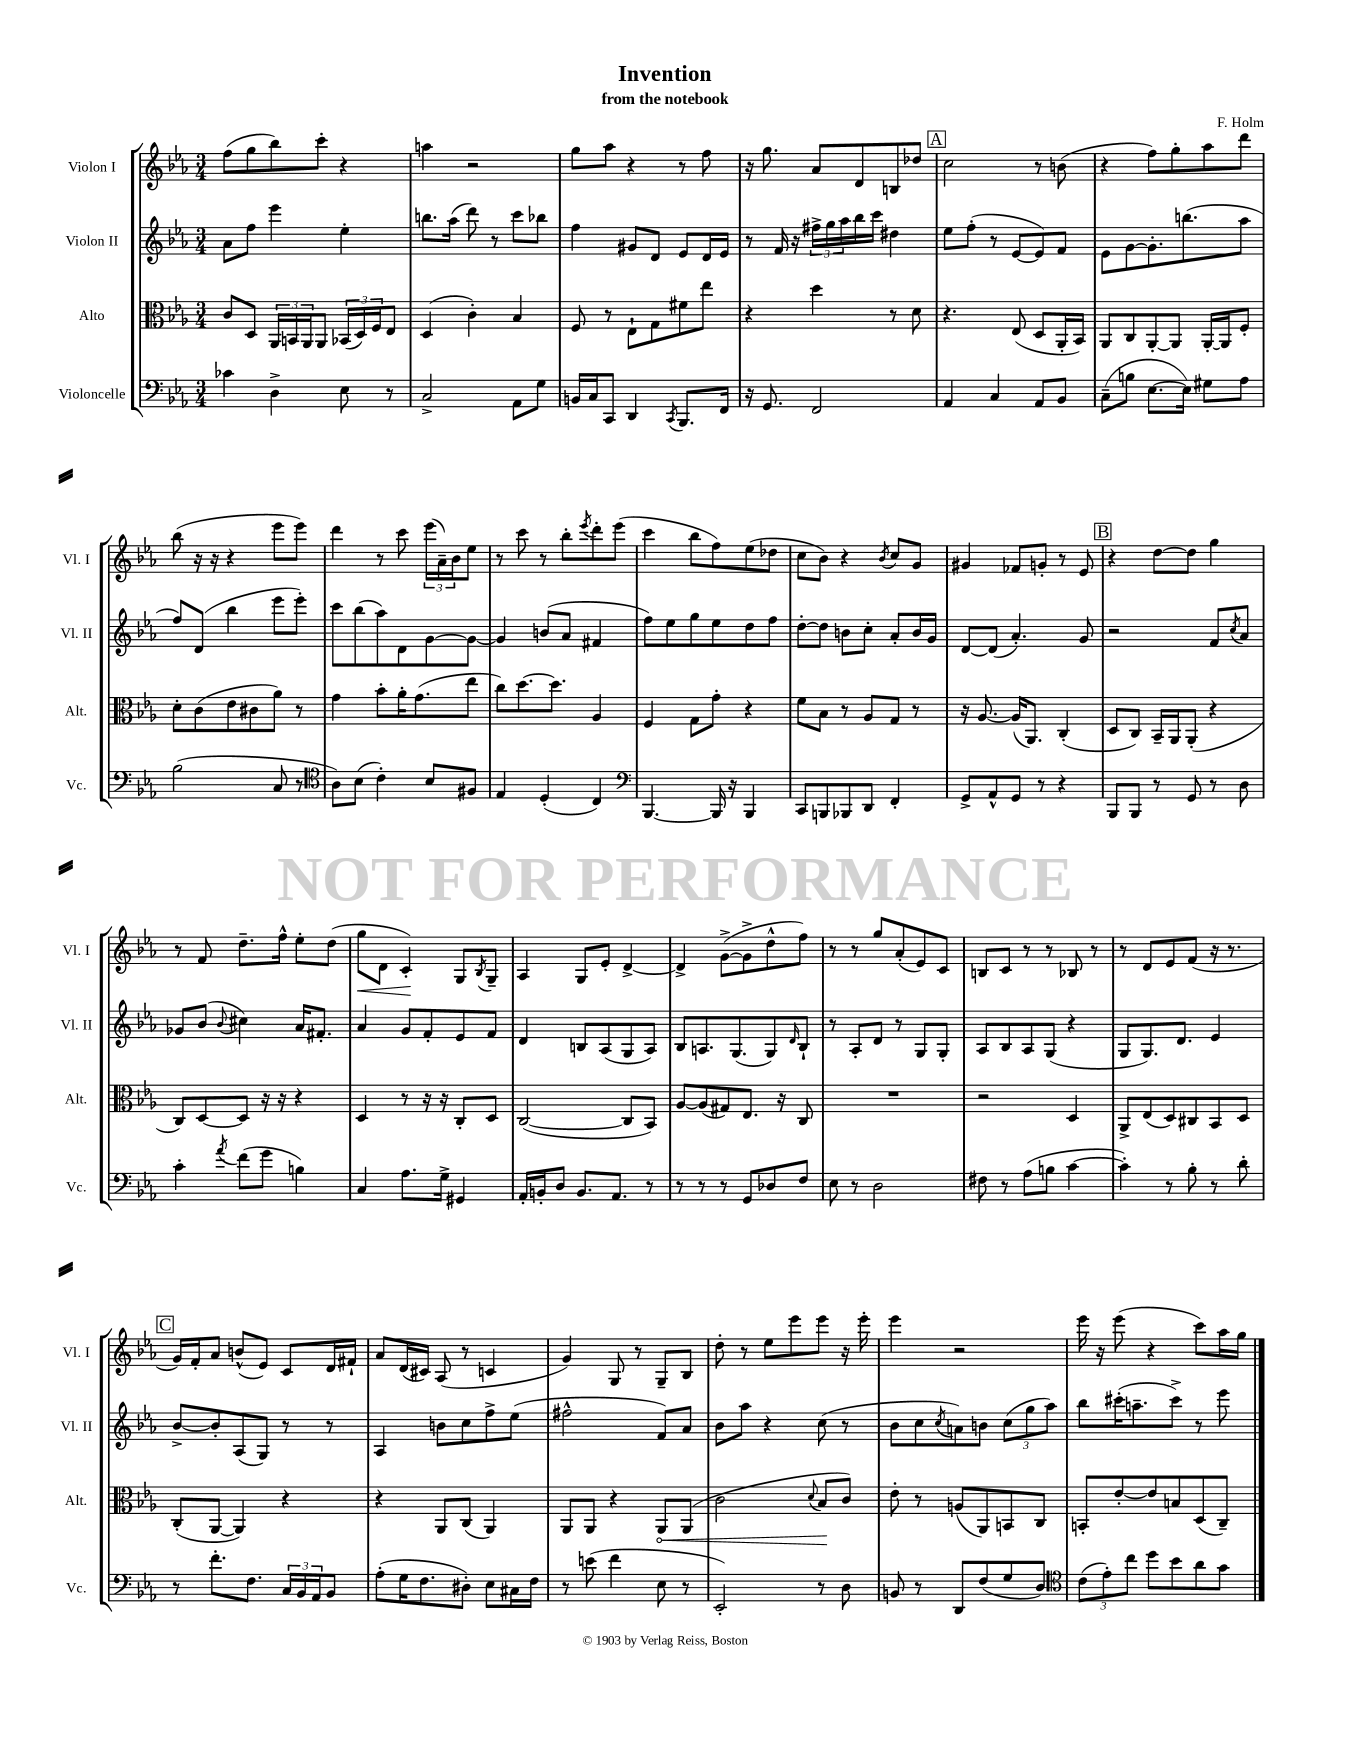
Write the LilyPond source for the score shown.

\header { title = "Invention" composer = "F. Holm" subtitle = "from the notebook" }
<<
\new StaffGroup <<
\new Staff = "s0" \with { instrumentName = "Violon I" shortInstrumentName = "Vl. I" } {
    \clef treble \key ees \major \numericTimeSignature \time 3/4
    f''8( g''8 bes''8) c'''8-. r4 |
    a''4 r2 |
    g''8 aes''8 r4 r8 f''8 |
    r16 g''8. aes'8 d'8 b8 des''8 |
    \mark \markup { \box "A" } c''2 r8 b'8( |
    r4 f''8) g''8-. aes''8 d'''8 |
    bes''8( r16 r16 r4 ees'''8 ees'''8) |
    d'''4 r8 c'''8 \tuplet 3/2 { ees'''16( aes'16--) bes'16 } ees''8 |
    r8 c'''8 r8 bes''8-. \acciaccatura { ees'''8 } d'''8-. ees'''8( |
    c'''4 bes''8 f''8) ees''8( des''8 |
    c''8 bes'8) r4 \acciaccatura { bes'8 } c''8 g'8 |
    gis'4 fes'8 g'8-. r8 ees'8 |
    \mark \markup { \box "B" } r4 d''8~ d''8 g''4 |
    r8 f'8 d''8.-- f''16-^ ees''8-. d''8( |
    g''8\< d'8 c'4-.\!) g8 \acciaccatura { bes8 } g8-- |
    aes4 g8 ees'8-. d'4~-> |
    d'4-> g'8~->( g'8-> d''8-^ f''8) |
    r8 r8 g''8 aes'8-.( ees'8) c'8 |
    b8 c'8 r8 r8 bes8 r8 |
    r8 d'8 ees'8 f'8( r16 r8. |
    \mark \markup { \box "C" } g'16) f'16-. aes'8 b'8-^( ees'8) c'8 d'16 fis'16-! |
    aes'8 d'16( cis'16) aes8( r8 c'4 |
    g'4) g8 r8 g8-- bes8 |
    d''8-. r8 ees''8 ees'''8 ees'''8 r16 ees'''16-. |
    ees'''4 r2 |
    ees'''16 r16 ees'''8( r4 c'''8) aes''16 g''16 \bar "|." |
}
\new Staff = "s1" \with { instrumentName = "Violon II" shortInstrumentName = "Vl. II" } {
    \clef treble \key ees \major \numericTimeSignature \time 3/4
    aes'8 f''8 ees'''4 ees''4-. |
    b''8. aes''16( d'''8) r8 c'''8 bes''8 |
    f''4 gis'8 d'8 ees'8 d'16 ees'16 |
    r8 f'16 r16 \tuplet 3/2 { fis''16-> g''16 aes''16 } bes''16 c'''16 dis''4 |
    \mark \markup { \box "A" } ees''8 f''8-.( r8 ees'8~ ees'8) f'8 |
    ees'8 g'8~ g'8.-. b''8.( aes''8 |
    f''8) d'8( bes''4 ees'''8 ees'''8-.) |
    c'''8 bes''8( aes''8) d'8 g'8~ g'8~ |
    g'4 b'8( aes'8 fis'4 |
    f''8) ees''8 g''8 ees''8 d''8 f''8 |
    d''8~-. d''8 b'8 c''8-. aes'8-. b'16 g'16 |
    d'8~ d'8( aes'4.-.) g'8 |
    \mark \markup { \box "B" } r2 f'8 \acciaccatura { c''8 } aes'8 |
    ges'8 bes'8( \appoggiatura { bes'8 } cis''4) aes'16 fis'8.-. |
    aes'4 g'8 f'8-. ees'8 f'8 |
    d'4 b8 aes8( g8 aes8) |
    bes8 a8. g8.( g8) \grace { d'16 } bes8-! |
    r8 aes8-. d'8 r8 g8 g8-. |
    aes8 bes8 aes8 g8( r4 |
    g8 g8.) d'8. ees'4 |
    \mark \markup { \box "C" } bes'8~-> bes'8-. aes8( g8) r8 r8 |
    aes4 b'8 c''8 f''8-> ees''8( |
    fis''2-^ f'8) aes'8 |
    bes'8 aes''8 r4 c''8( r8 |
    bes'8 c''8 \acciaccatura { c''8 } a'8) b'8 \tuplet 3/2 { c''8( g''8 aes''8) } |
    bes''8 cis'''16-.( a''8.-- cis'''8->) r8 ees'''8 \bar "|." |
}
\new Staff = "s2" \with { instrumentName = "Alto" shortInstrumentName = "Alt." } {
    \clef alto \key ees \major \numericTimeSignature \time 3/4
    c'8 d8 \tuplet 3/2 { aes,16 b,16 aes,16 } aes,8 \tuplet 3/2 { bes,16( d16) f16 } ees8 |
    d4( c'4-.) bes4 |
    f8 r8 ees8-! g8 fis'8 ees''8 |
    r4 d''4 r8 d'8 |
    \mark \markup { \box "A" } r4. ees8( d8 aes,16-. bes,16) |
    aes,8 c8 aes,8~-. aes,8 aes,16~-. aes,16 f8-. |
    d'8-. c'8( ees'8 cis'8 aes'8) r8 |
    g'4 bes'8-. aes'16-. g'8.( ees''8 |
    c''8) d''8.~ d''8. aes4 |
    f4 g8 g'8-. r4 |
    f'8 bes8 r8 aes8 g8 r8 |
    r16 aes8.~ aes16( aes,8.) c4-.( |
    \mark \markup { \box "B" } d8 c8) bes,16-- aes,16 aes,8-.( r4 |
    c8) d8~ d8 r16 r16 r4 |
    d4 r8 r16 r16 c8-. d8 |
    c2~( c8 bes,8) |
    aes8~ aes8( gis8) ees8. r16 c8 |
    R2. |
    r2 d4 |
    aes,8-> ees8( d8) cis8 bes,8 d8 |
    \mark \markup { \box "C" } c8-.( aes,8~ aes,4) r4 |
    r4 aes,8 c8( aes,4) |
    aes,8 aes,8 r4 \once \override Hairpin.circled-tip = ##t aes,8\< aes,8( |
    c'2 \appoggiatura { d'8 } bes8\! c'8) |
    ees'8-. r8 a8( aes,8) b,8 c8 |
    b,8-. ees'8~-. ees'8 b8 d8( c8--) \bar "|." |
}
\new Staff = "s3" \with { instrumentName = "Violoncelle" shortInstrumentName = "Vc." } {
    \clef bass \key ees \major \numericTimeSignature \time 3/4
    ces'4 d4-> ees8 r8 |
    c2-> aes,8 g8 |
    b,16 c16 c,8 d,4 \acciaccatura { c,8 } bes,,8. f,16 |
    r16 g,8. f,2 |
    \mark \markup { \box "A" } aes,4 c4 aes,8 bes,8 |
    c8--( b8 ees8.~ ees16) gis8 aes8 |
    bes2( c8 r8 |
    \clef tenor aes8) bes8( c'4-.) bes8 fis8 |
    ees4 d4-.( c4) |
    \clef bass bes,,4.~ bes,,16 r16 bes,,4 |
    c,8 b,,8 bes,,8 d,8 f,4-. |
    g,8-> aes,8-^ g,8 r8 r4 |
    \mark \markup { \box "B" } bes,,8 bes,,8 r8 g,8 r8 d8 |
    c'4-. \acciaccatura { aes'8 } f'8( g'8 b4) |
    c4 aes8. g16-> gis,4 |
    aes,16-. b,16-. d8 b,8. aes,8. r8 |
    r8 r8 r8 g,8 des8 f8 |
    ees8 r8 d2 |
    fis8 r8 aes8( b8 c'4~ |
    c'4-.) r8 bes8-. r8 d'8-. |
    \mark \markup { \box "C" } r8 f'8.-. f8. \tuplet 3/2 { c16 bes,16 aes,16 } bes,8 |
    aes8-.( g16 f8. dis8-.) ees8 cis16 f16 |
    r8 e'8( f'4 ees8 r8 |
    ees,2-.) r8 d8 |
    b,8 r8 d,8 f8( g8 d8) |
    \clef tenor \tuplet 3/2 { c'8( ees'8-.) c''8 } d''8 bes'8 aes'8 g'8 \bar "|." |
}
>>
>>
\layout { \context { \Score \remove "Bar_number_engraver" } }
